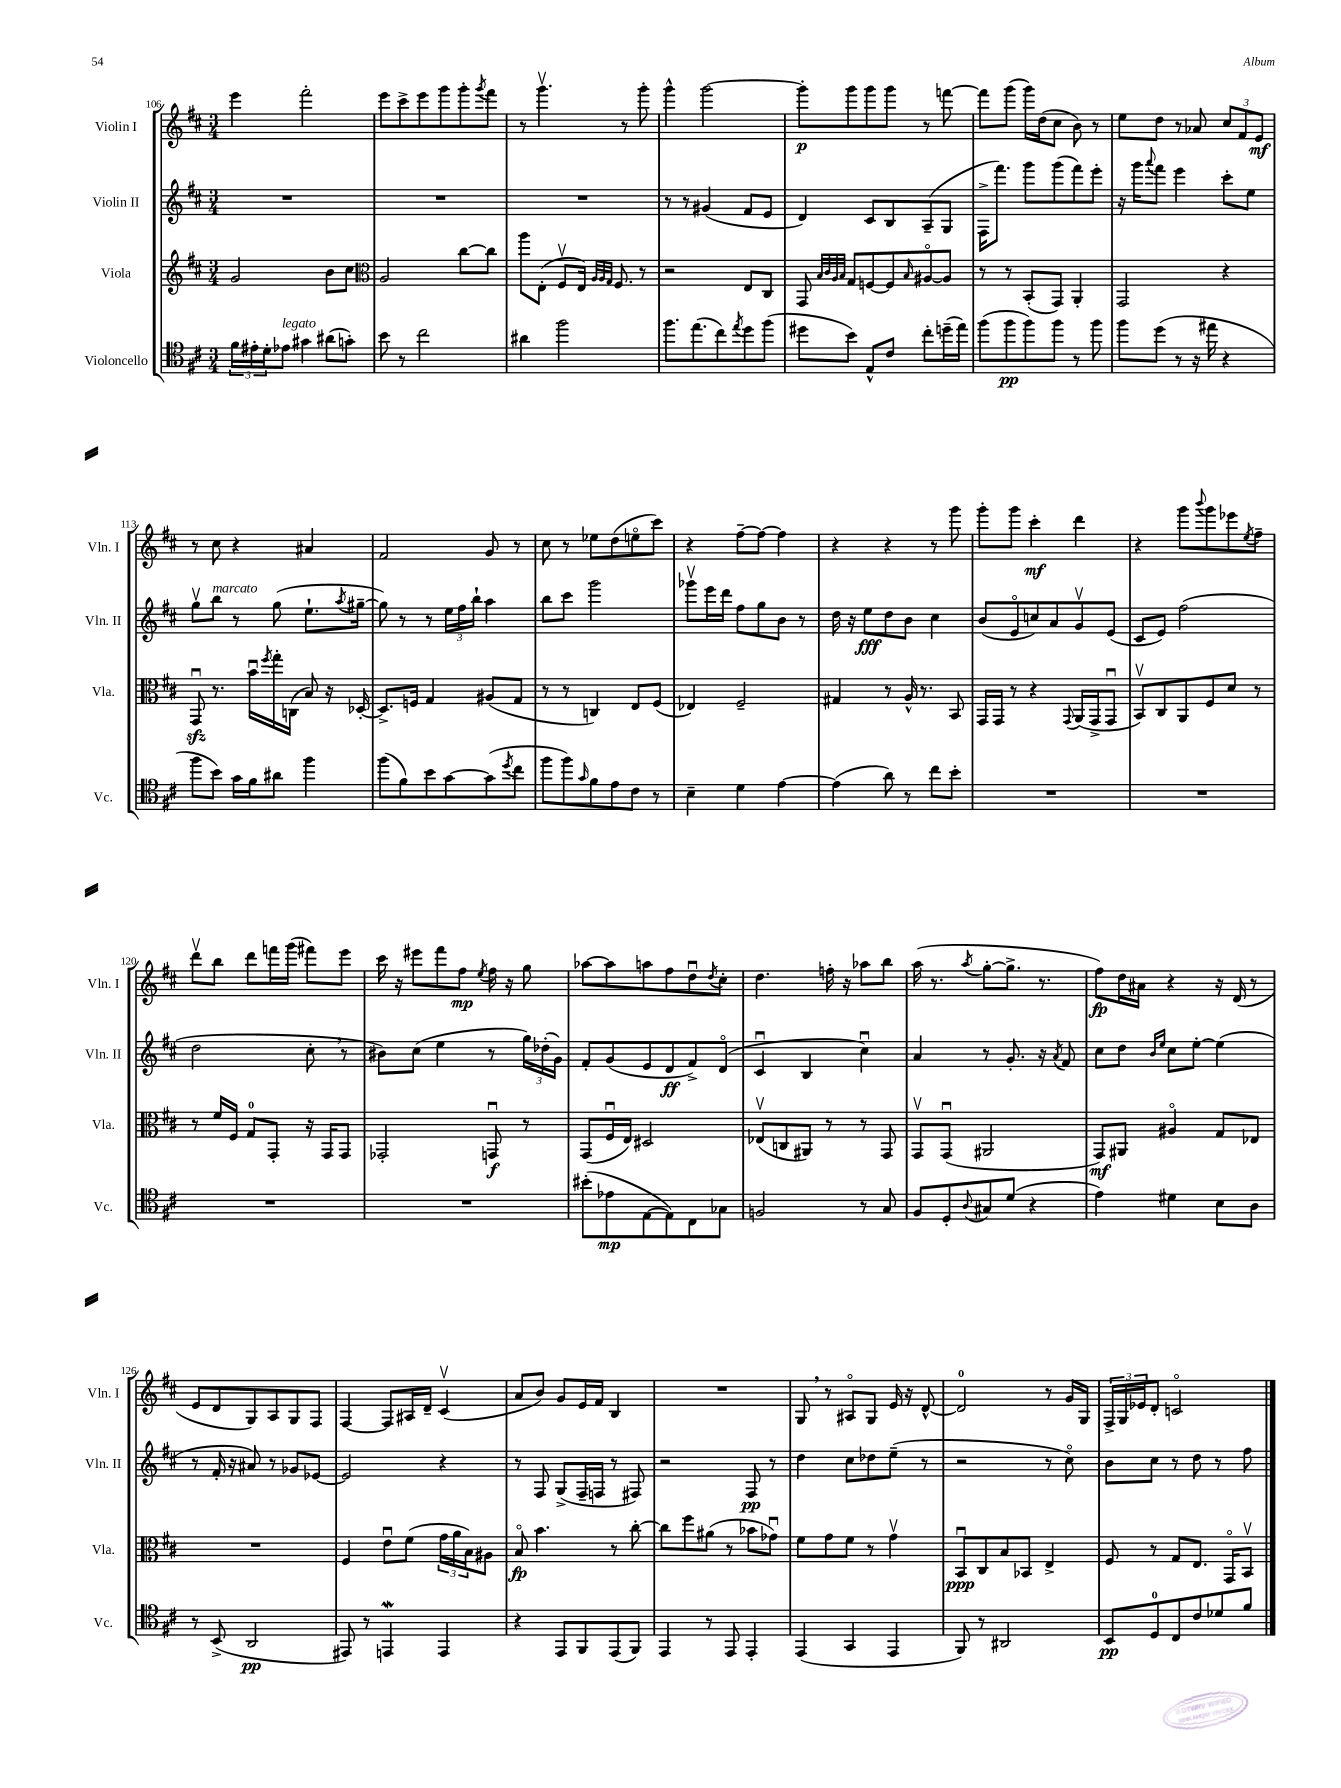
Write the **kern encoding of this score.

**kern	**dynam	**kern	**dynam	**kern	**dynam	**kern	**dynam
*part4	*part4	*part3	*part3	*part2	*part2	*part1	*part1
*staff4	*staff4	*staff3	*staff3	*staff2	*staff2	*staff1	*staff1
*I"Violoncello	*	*I"Viola	*	*I"Violin II	*	*I"Violin I	*
*I'Vc.	*	*I'Vla.	*	*I'Vln. II	*	*I'Vln. I	*
*clefC4	*	*clefG2	*	*clefG2	*	*clefG2	*
*k[f#c#]	*	*k[f#c#]	*	*k[f#c#]	*	*k[f#c#]	*
*M3/4	*	*M3/4	*	*M3/4	*	*M3/4	*
=106	=106	=106	=106	=106	=106	=106	=106
24f#\LL	.	2g/	.	2.r	.	4eee\	.
24e#X'\	.	.	.	.	.	.	.
24d'\J	.	.	.	.	.	.	.
!LO:TX:a:i:t=legato	!	!	!	!	!	!	!
8e-X\J	.	.	.	.	.	.	.
4g#X\	.	.	.	.	.	2fff#'\	.
(8a#X\L	.	8b\L	.	.	.	.	.
8gn'\J)	.	8cc#\J	.	.	.	.	.
=107	=107	=107	=107	=107	=107	=107	=107
*	*	*clefC3	*	*	*	*	*
8b\	.	2A/	.	2.r	.	8eee\L	.
8r	.	.	.	.	.	8ccc#^\	.
2cc#\	.	.	.	.	.	8eee\	.
.	.	.	.	.	.	8ggg\	.
.	.	[8cc#\L	.	.	.	8ggg'\	.
.	.	.	.	.	.	8qggg/	.
.	.	8cc#\J]	.	.	.	8fff#\J	.
=108	=108	=108	=108	=108	=108	=108	=108
4a#X\	.	8aa\L	.	2.r	.	8r	.
.	.	(8E'\J	.	.	.	4.gggv\	.
2ff#\	.	8F#v/L	.	.	.	.	.
.	.	16E/Jk)	.	.	.	.	.
.	.	32qqA/LLL	.	.	.	.	.
.	.	32qqA/	.	.	.	.	.
.	.	32qqG/JJJ	.	.	.	.	.
.	.	8.F#/	.	.	.	.	.
.	.	.	.	.	.	8r	.
.	.	8r	.	.	.	8ggg'\	.
=109	=109	=109	=109	=109	=109	=109	=109
8.ff#\L	.	2r	.	8r	.	4ggg^^\	.
.	.	.	.	8r	.	.	.
(8.ee\	.	.	.	.	.	.	.
.	.	.	.	(4g#X/	.	[2ggg\	.
8cc#\)	.	.	.	.	.	.	.
8qee/	.	.	.	.	.	.	.
8dd\	.	8E/L	.	8f#/L	.	.	.
(8ff#\J	.	8C#/J	.	8e/J	.	.	.
=110	=110	=110	=110	=110	=110	=110	=110
8dd#X\L	.	8GG/	.	4d/)	.	8ggg'\L]	p
.	.	32qqB/LLL	.	.	.	.	.
.	.	32qqc#/	.	.	.	.	.
.	.	32qqA/	.	.	.	.	.
.	.	32qqB/JJJ	.	.	.	.	.
8b\J)	.	8G/L	.	.	.	8ggg\	.
8E^^/L	.	[8Fn/	.	8c#/L	.	8ggg\	.
8c#/J	.	8F/]	.	8B/	.	8ggg\J	.
.	.	16qqB/	.	.	.	.	.
8cc#'\L	.	[8A#X/	.	(8A~/	.	8r	.
(16ddn~\L	.	8A#/J]	.	8G/J	.	[8fffn\	.
16ee\JJ)	.	.	.	.	.	.	.
=111	=111	=111	=111	=111	=111	=111	=111
(8ff#\L	.	8r	.	16F#^\KL	.	8fff\L]	.
.	.	.	.	8.fff#\J)	.	.	.
8ff#\	pp	8r	.	.	.	(8ggg\J	.
8ff#\)	.	(8BB'/L	.	8ggg\L	.	16ggg\LL)	.
.	.	.	.	.	.	(16dd\J	.
8ff#\J	.	8GG/J)	.	(8ggg\	.	8cc#\J	.
8r	.	4AA'/	.	8fff#\)	.	8b\)	.
8ff#\	.	.	.	8eee'\J	.	8r	.
=112	=112	=112	=112	=112	=112	=112	=112
8ff#\L	.	2GG/	.	16r	.	8ee\L	.
.	.	.	.	16ggg\KL	.	.	.
.	.	.	.	8qqaaa/	.	.	.
(8dd\J	.	.	.	8fff#\J	.	8dd\J	.
8r	.	.	.	4eee\	.	8r	.
16r	.	.	.	.	.	8a-X/	.
16ee#X\	.	.	.	.	.	.	.
4r	.	4r	.	8ccc#'\L	.	12cc#/L	.
.	.	.	.	.	.	12f#/	.
.	.	.	.	8ee\J	.	.	.
.	.	.	.	.	.	12e/J	mf
!!LO:LB:g=z
=113	=113	=113	=113	=113	=113	=113	=113
8ff#\L	.	8GGzzu/	.	8ggv\L	.	8r	.
!	!	!	!	!LO:TX:a:i:t=marcato	!	!	!
8b\J)	.	8.r	.	8bb\J	.	8cc#\	.
16g\LL	.	.	.	8r	.	4r	.
16f#\J	.	16bu\LL	.	.	.	.	.
.	.	8qff#/	.	.	.	.	.
8a#X\J	.	16gg'\	.	(8gg\	.	.	.
.	.	(16Cn\JJ	.	.	.	.	.
4ff#\	.	8B/)	.	8.ee`\L	.	4a#X/	.
.	.	16r	.	.	.	.	.
.	.	.	.	8qaa/	.	.	.
.	.	[16D-X'/	.	[16gg#X~\Jk	.	.	.
=114	=114	=114	=114	=114	=114	=114	=114
(8ff#\L	.	8.D-^/L]	.	8gg#\])	.	2f#/	.
8f#\)	.	.	.	8r	.	.	.
.	.	16Fn/Jk	.	.	.	.	.
8b\	.	4G/	.	8r	.	.	.
[8g\	.	.	.	24ee\LL	.	.	.
.	.	.	.	24ff#\	.	.	.
.	.	.	.	24bb`\JJ	.	.	.
(8g\]	.	(8A#X/L	.	4aa\	.	8g/	.
8qdd/	.	.	.	.	.	.	.
8cc#\J	.	8G/J	.	.	.	8r	.
=115	=115	=115	=115	=115	=115	=115	=115
8ff#\L	.	8r	.	8bb\L	.	8cc#\	.
8ff#\)	.	8r	.	8ccc#\J	.	8r	.
16qqg/	.	.	.	.	.	.	.
8f#\	.	4Cn/)	.	2ggg\	.	8ee-X\L	.
8e\	.	.	.	.	.	(8dd\	.
8c#\J	.	8E/L	.	.	.	8een\	.
8r	.	(8F#/J	.	.	.	8ccc#\J)	.
=116	=116	=116	=116	=116	=116	=116	=116
4B~\	.	4E-X/)	.	8ggg-Xv\L	.	4r	.
.	.	.	.	16eee\L	.	.	.
.	.	.	.	16ddd\JJ	.	.	.
4d\	.	2F#~/	.	8ff#\L	.	[8ff#~\L	.
.	.	.	.	8gg\	.	8ff#\J_	.
[4e\	.	.	.	8b\J	.	4ff#\]	.
.	.	.	.	8r	.	.	.
=117	=117	=117	=117	=117	=117	=117	=117
(4e\]	.	4G#X/	.	16dd\	.	4r	.
.	.	.	.	16r	.	.	.
.	.	.	.	8ee\L	fff	.	.
8a\)	.	8r	.	8dd\	.	4r	.
8r	.	16A^^/	.	8b\J	.	.	.
.	.	8.r	.	.	.	.	.
8cc#\L	.	.	.	4cc#\	.	8r	.
8b'\J	.	8BB/	.	.	.	8ggg\	.
=118	=118	=118	=118	=118	=118	=118	=118
2.r	.	16GG/LL	.	(8b/L	.	8ggg'\L	.
.	.	16GG/JJ	.	.	.	.	.
.	.	8r	.	8e/	.	8ggg\J	.
.	.	4r	.	8ccn/)	.	4ccc#'\	mf
.	.	.	.	8a/	.	.	.
.	.	8qqGG/	.	.	.	.	.
.	.	(16AA/LL	.	8gv/	.	4ddd\	.
.	.	16GG^/J	.	.	.	.	.
.	.	8GGu/J	.	(8e/J	.	.	.
=119	=119	=119	=119	=119	=119	=119	=119
2.r	.	8BBv/L)	.	8c#/L	.	4r	.
.	.	8C#/	.	8e/J)	.	.	.
.	.	8AA/	.	(2ff#\	.	8ggg\L	.
.	.	.	.	.	.	8qqbbb/	.
.	.	8F#/	.	.	.	8ggg\	.
.	.	8d/J	.	.	.	8eee-X\	.
.	.	.	.	.	.	8qee/	.
.	.	8r	.	.	.	8ff#~\J	.
!!LO:LB:g=z
=120	=120	=120	=120	=120	=120	=120	=120
2.r	.	8r	.	2dd\	.	8dddv\L	.
.	.	16f#/LL	.	.	.	8bb\J	.
.	.	16F#/JJ	.	.	.	.	.
.	.	8G/L	.	.	.	8ddd\L	.
.	.	8GG'/J	.	.	.	16fffn\L	.
.	.	.	.	.	.	(16ggg\JJ	.
.	.	16r	.	8cc#',\	.	8fff#X\L)	.
.	.	16GG/KL	.	.	.	.	.
.	.	8GG/J	.	8r	.	8eee\J	.
=121	=121	=121	=121	=121	=121	=121	=121
2.r	.	2GG-X'/	.	8b#X\L)	.	16ccc#\	.
.	.	.	.	.	.	16r	.
.	.	.	.	(8cc#\J	.	8eee#X\L	.
.	.	.	.	4ee\	.	8fff#\	.
.	.	.	.	.	.	8ff#\J	mp
.	.	.	.	.	.	8qee/	.
.	.	8GGnu/	f	8r	.	16ff#\	.
.	.	.	.	.	.	16r	.
.	.	8r	.	24gg\LL)	.	8gg\	.
.	.	.	.	(24dd-X'\	.	.	.
.	.	.	.	24g\JJ)	.	.	.
=122	=122	=122	=122	=122	=122	=122	=122
(8b#X'\L	.	(8GG/L	.	8f#'/L	.	[8aa-X\L	.
8e-X\	mp	16F#u/L	.	(8g/	.	8aa-\]	.
.	.	16E/JJ)	.	.	.	.	.
[8E\	.	2D#X/	.	8e/	.	8aan\	.
8E\])	.	.	.	8d/	ff	8ff#\	.
8C#\	.	.	.	8f#^/)	.	8ddu\	.
.	.	.	.	.	.	8qdd/	.
8G-X\J	.	.	.	(8d/J	.	8cc#'\J	.
=123	=123	=123	=123	=123	=123	=123	=123
2Fn/	.	(8E-Xv/L	.	4c#u/	.	4.dd\	.
.	.	8Cn/	.	.	.	.	.
.	.	8AA#X/J)	.	4B/	.	.	.
.	.	8r	.	.	.	16ffn'\	.
.	.	.	.	.	.	16r	.
8r	.	8r	.	4cc#u\)	.	8aa-X\L	.
8G/	.	8GG/	.	.	.	8bb\J	.
=124	=124	=124	=124	=124	=124	=124	=124
8F#/L	.	8GGv/L	.	4a/	.	(16aa\	.
.	.	.	.	.	.	8.r	.
8D'/	.	(8GGu/J	.	.	.	.	.
8qqA/	.	.	.	.	.	8qaa/	.
8G#X/	.	2AA#X/	.	8r	.	[8gg'\L	.
(8d/J	.	.	.	8.g'/	.	8.gg^\J]	.
4r	.	.	.	.	.	.	.
.	.	.	.	16r	.	8.r	.
.	.	.	.	8qa/	.	.	.
.	.	.	.	8f#/	.	.	.
=125	=125	=125	=125	=125	=125	=125	=125
4e\)	.	8GG/L)	mf	8cc#\L	.	8ff#\L)	fp
.	.	8AA#X/J	.	8dd\J	.	16dd\L	.
.	.	.	.	.	.	16a#X\JJ	.
.	.	.	.	16qqb/LL	.	.	.
.	.	.	.	16qqee/JJ	.	.	.
4d#X\	.	4A#X/	.	8cc#\L	.	4r	.
.	.	.	.	[8ee'\J	.	.	.
8B\L	.	8G/L	.	(4ee\]	.	16r	.
.	.	.	.	.	.	(16d/	.
8A\J	.	8E-X/J	.	.	.	8r	.
!!LO:LB:g=z
=126	=126	=126	=126	=126	=126	=126	=126
8r	.	2.r	.	8r	.	8e/L	.
(8BB^/	.	.	.	16f#'/	.	8d/	.
.	.	.	.	16r	.	.	.
2AA/	pp	.	.	8a#X/)	.	8G/)	.
.	.	.	.	8r	.	8A/	.
.	.	.	.	8g-X/L	.	8G/	.
.	.	.	.	[8e-X/J	.	8F#/J	.
=127	=127	=127	=127	=127	=127	=127	=127
8EE#X/)	.	4F#/	.	2e-/]	.	[4F#/	.
8r	.	.	.	.	.	.	.
4EEnW/	.	8eu\L	.	.	.	8F#/L]	.
.	.	(8f#\J	.	.	.	16A#X/L	.
.	.	.	.	.	.	16d~/JJ	.
4EE/	.	24g\LL	.	4r	.	(4c#v/	.
.	.	24a\	.	.	.	.	.
.	.	24B\J)	.	.	.	.	.
.	.	8A#X\J	.	.	.	.	.
=128	=128	=128	=128	=128	=128	=128	=128
4r	.	8B/	fp	8r	.	8a/L	.
.	.	4.b\	.	8F#/	.	8b/J)	.
8EE/L	.	.	.	(8G^/L	.	8g/L	.
8FF#/	.	.	.	16F#~/L	.	16e/L	.
.	.	.	.	16Fn/JJ	.	16f#/JJ	.
(8EE/	.	8r	.	8r	.	4B/	.
8FF#/J)	.	[8cc#'\	.	8F#X/)	.	.	.
=129	=129	=129	=129	=129	=129	=129	=129
4EE/	.	8cc#\L]	.	2r	.	2.r	.
.	.	8ff#\	.	.	.	.	.
8r	.	(8a#X\J	.	.	.	.	.
8EE/	.	8r	.	.	.	.	.
4EE'/	.	8b-X\L	.	8F#/	pp	.	.
.	.	8g-Xu\J)	.	8r	.	.	.
=130	=130	=130	=130	=130	=130	=130	=130
(4EE/	.	8f#\L	.	4dd\	.	8G,/	.
.	.	8g\	.	.	.	8r	.
4GG/	.	8f#\J	.	8cc#\L	.	8A#X/L	.
.	.	8r	.	8dd-X\	.	8G/J	.
4EE/	.	4gv\	.	(8ee~\J	.	16e/	.
.	.	.	.	.	.	16r	.
.	.	.	.	8r	.	[8d^^/	.
=131	=131	=131	=131	=131	=131	=131	=131
8FF#/)	.	8BBu/L	ppp	2r	.	2d/]	.
8r	.	8C#/	.	.	.	.	.
2AA#X/	.	8B/	.	.	.	.	.
.	.	8BB-X/J	.	.	.	.	.
.	.	4E^/	.	8r	.	8r	.
.	.	.	.	8cc#\)	.	16g/LL	.
.	.	.	.	.	.	16G/JJ	.
=132	=132	=132	=132	=132	=132	=132	=132
8BB/L	pp	8F#/	.	8b\L	.	24F#^/LL	.
.	.	.	.	.	.	24G/	.
.	.	.	.	.	.	24e-X/J	.
8D/	.	8r	.	8cc#\J	.	8d'/J	.
8C#/	.	8G/L	.	8r	.	2cn/	.
8c#/	.	8.E/J	.	8dd\	.	.	.
8d-X/	.	.	.	8r	.	.	.
.	.	16GG/KL	.	.	.	.	.
8f#/J	.	8BBv/J	.	8ff#\	.	.	.
==	==	==	==	==	==	==	==
*-	*-	*-	*-	*-	*-	*-	*-
